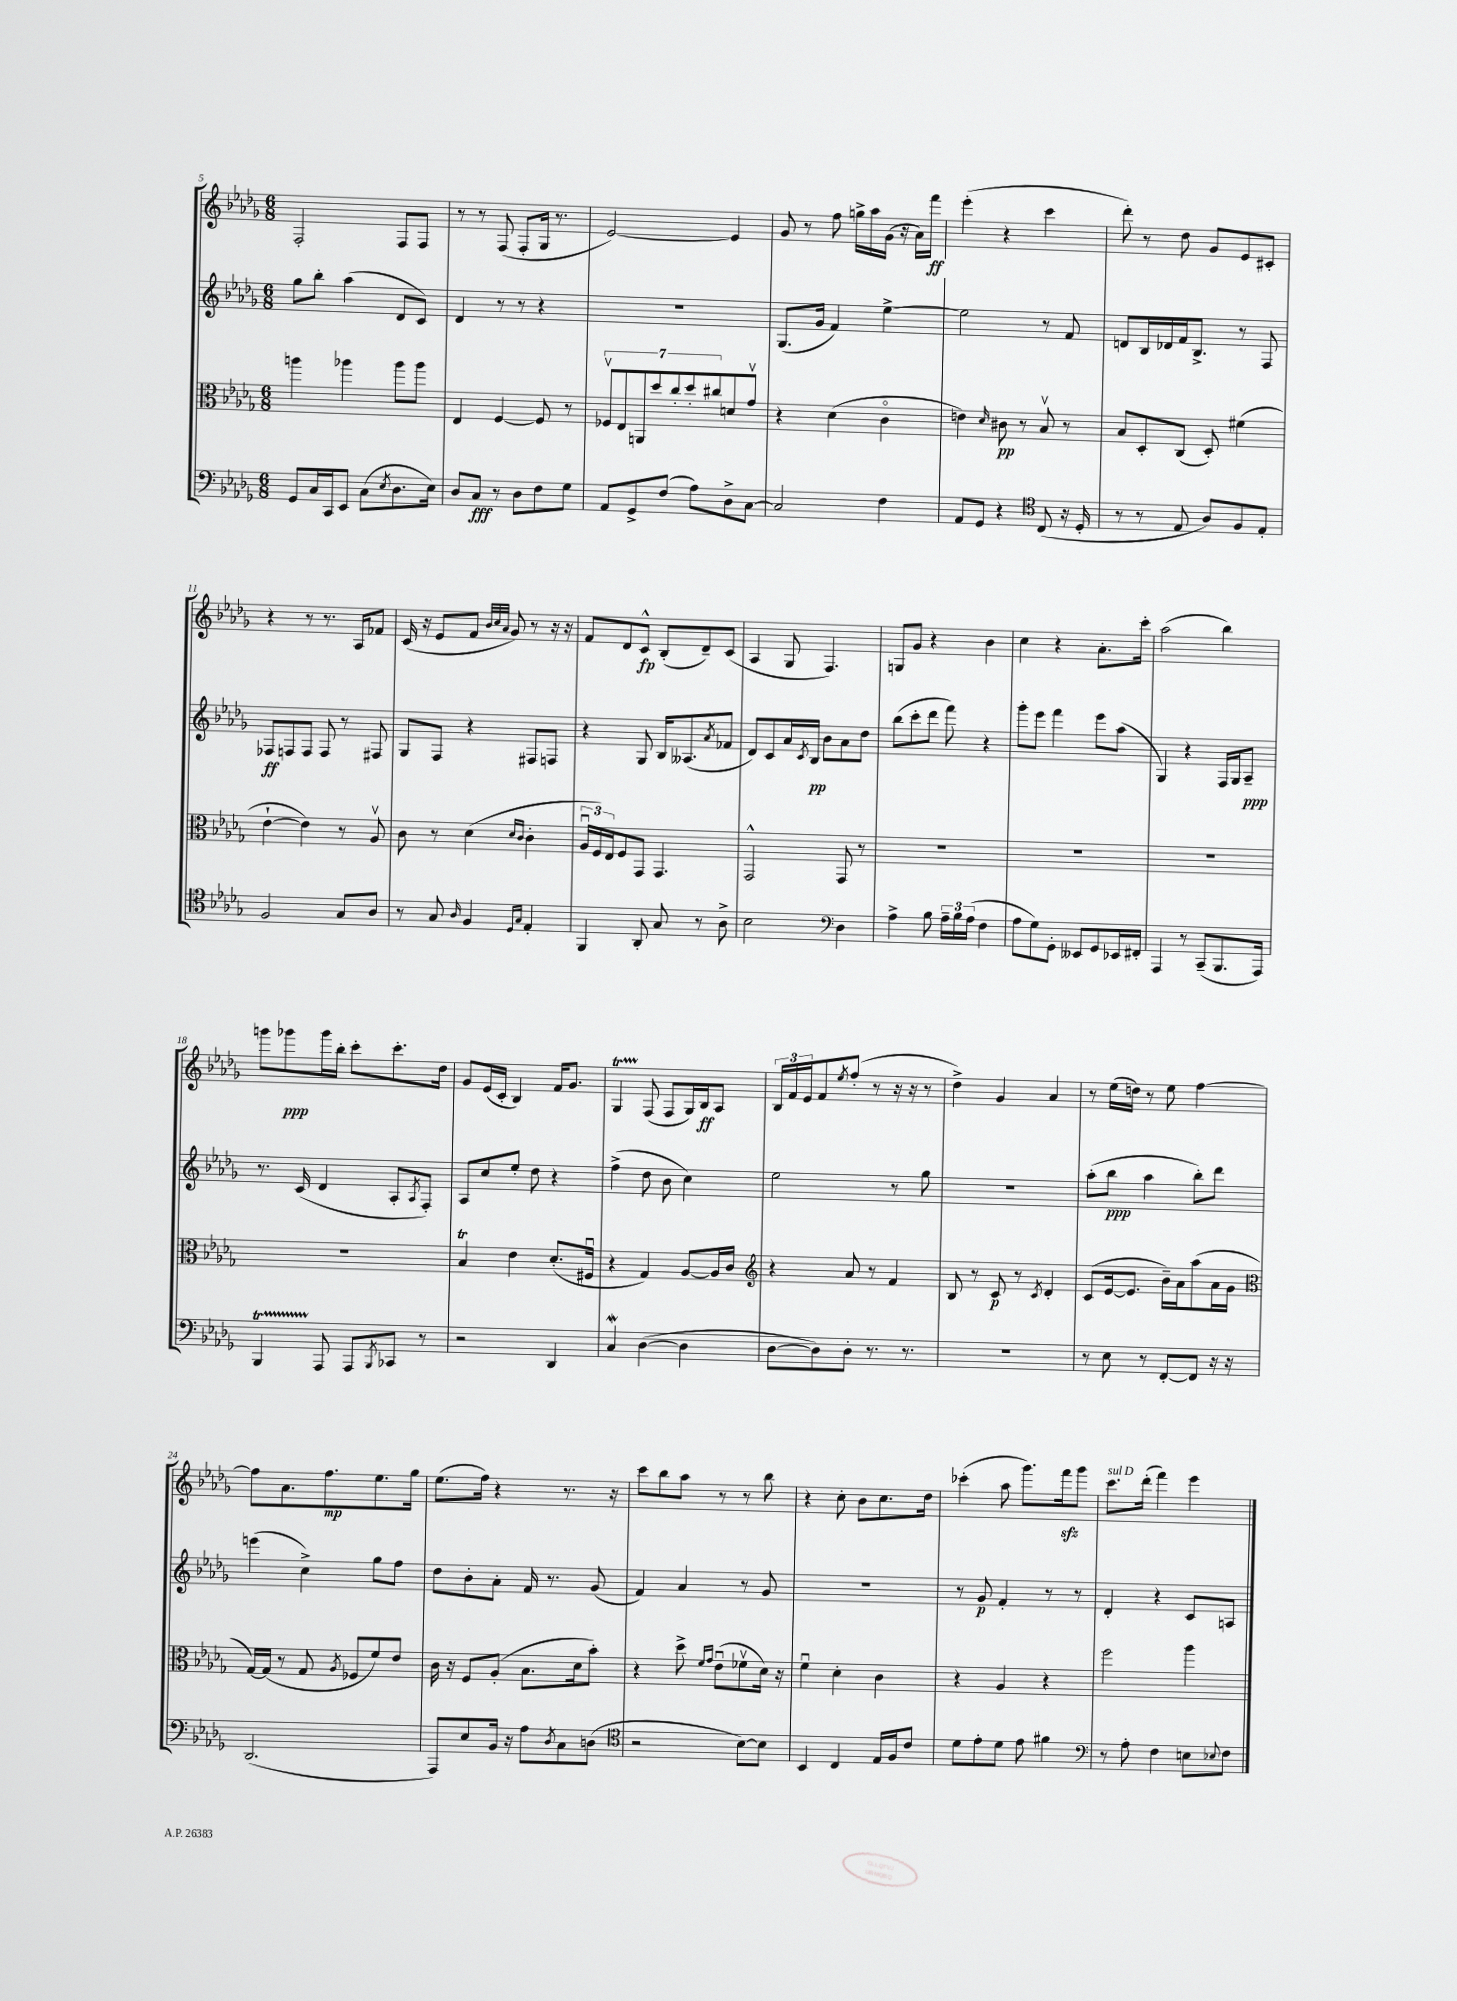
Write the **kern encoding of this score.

**kern	**kern	**kern	**kern
*staff4	*staff3	*staff2	*staff1
*clefF4	*clefC3	*clefG2	*clefG2
*k[b-e-a-d-g-]	*k[b-e-a-d-g-]	*k[b-e-a-d-g-]	*k[b-e-a-d-g-]
*M6/8	*M6/8	*M6/8	*M6/8
8GG-	4aa	8gg-	2F'
16C	.	8bb-'	.
16CC	.	.	.
8EE-	4aa-	(4aa-	.
(8C	.	.	.
8qE-	.	.	.
8.D-	8aa-	8d-	8F
.	8aa-	8c)	8F
16E-)	.	.	.
=	=	=	=
8D-	4E-	4d-	8r
8C	.	.	8r
8r	[4F	8r	(8F
8D-	.	8r	8F'
8F	8F]	4r	16G-
.	.	.	8.r
8G-	8r	.	.
=	=	=	=
8AA-	14F-v	2.r	[2e-)
.	14E-	.	.
8GG-^	.	.	.
.	14AA	.	.
.	14dd-	.	.
(8F	.	.	.
.	14cc'	.	.
.	14dd-'	.	.
8A-)	.	.	.
.	14cc#	.	.
8D-^	8d	.	4e-]
[8C	8g-v	.	.
=	=	=	=
2C]	4r	(8.G-	8g-
.	.	.	8r
.	.	16g-	.
.	(4d-	4f)	8ff
.	.	.	16gg^
.	.	.	16aa-
4F	4co	[4ee-^	(16g-
.	.	.	16r
.	.	.	16a-)
.	.	.	16fff
=	=	=	=
8AA-	4e)	2ee-]	(4eee-'
8GG-	.	.	.
.	16qqd-	.	.
4r	8c#	.	4r
.	8r	.	.
*clefC4	*	*	*
(8C	8B-v	8r	4ccc
16r	8r	8f	.
16D-'	.	.	.
=	=	=	=
8r	8B-	8d	8ddd-')
8r	8D-'	16B-	8r
.	.	16d-	.
8E-	(8C	16f	8dd-
.	.	8.B-^	.
8A-)	8D-')	.	8g-
8F	(4f#	8r	8e-
8E-'	.	8F	8c#'
=	=	=	=
2F	[4e-`	8F-	4r
.	.	8F	.
.	4e-])	8F	8r
.	.	8F	8.r
8G-	8r	8r	.
.	.	.	16A-
8A-	8A-v	8F#	8f-
=	=	=	=
8r	8c	8G-	(16c
.	.	.	16r
8G-	8r	8F	8e-
16qqA-	.	.	.
4F	(4d-	4r	8f
.	.	.	32qqb-
.	.	.	32qqcc
.	.	.	32qqa-
.	.	.	8g-)
16qqD-	16qqd-	.	.
16qqG-	16qqc	.	.
4E-'	4c'	8F#	8r
.	.	8F	16r
.	.	.	16r
=	=	=	=
4FF	24A-u	4r	8f
.	24F)	.	.
.	24E-	.	.
.	8F	.	8d-
8AA-'	8GG-	8G-	8c^^
8G-	4.GG-	16B-	(8B-'
.	.	(8.A--	.
8r	.	.	8d-~)
.	.	8qa-	.
8A-^	.	8f-	(8c
=	=	=	=
2B-	2GG-^^	8d-)	4A-
.	.	8c	.
.	.	16a-	8G-
.	.	8qc	.
.	.	16B-	.
.	.	8b-	4.F)
*clefF4	*	*	*
4D-	8GG-	8a-	.
.	8r	8dd-	.
=	=	=	=
4A-^	2.r	(8bb-	8G
.	.	8ccc'	8g-
8B-	.	8ddd-	4r
24A-~	.	8fff)	.
24B-	.	.	.
(24A-	.	.	.
4F	.	4r	4b-
=	=	=	=
8A-	2.r	8ggg-'	4cc
8G-)	.	8eee-	.
8GG-'	.	4fff	4r
8EE--	.	.	.
8GG-	.	8eee-	8.a-'
16EE-	.	(8aa-	.
16FF#'	.	.	16ccc'
=	=	=	=
4AAA-	2.r	4G-)	(2aa-
8r	.	4r	.
(8CC~	.	.	.
8.BBB-	.	16F	4bb-)
.	.	16G-	.
.	.	8A-~	.
16AAA-)	.	.	.
=	=	=	=
4BBB-	2.r	8.r	8ggg
.	.	.	8ggg-
.	.	(16c	.
8AAA-	.	4d-	16ggg-
.	.	.	16bb-'
8AAA-	.	.	8ccc'
8qBBB-	.	.	.
8CC-	.	8A-'	8.ccc'
.	.	8qA-	.
8r	.	8F')	.
.	.	.	16dd-
=	=	=	=
2r	4B-	8A-	8g-
.	.	8cc	(16e-
.	.	.	16c'
.	4e-	8ee-'	4B-)
.	.	8dd-	.
4DD-	(8.d-'	4r	16f
.	.	.	8.g-
.	16F#u	.	.
=	=	=	=
4C	4r	(4ff^	4G-
([4D-	4G-)	8dd-	(8F
.	.	8b-	8F
4D-]	[8A-	4cc)	16G-)
.	.	.	16B-
.	16A-]	.	8A-
.	16c	.	.
=	=	=	=
*	*clefG2	*	*
[8D-	4r	2ee-	24B-
.	.	.	24f
.	.	.	24e-
8D-])	.	.	8f
.	.	.	8qee-
8D-'	8a-	.	(8ff'
8.r	8r	.	8r
.	4f	8r	16r
8.r	.	.	16r
.	.	8gg-	8r
=	=	=	=
2.r	8B-	2.r	4dd-^)
.	8r	.	.
.	8c	.	4g-
.	8r	.	.
.	8qc	.	.
.	4d-'	.	4a-
=	=	=	=
8r	(8c	(8aa-'	8r
8E-	[16e-	8bb-	(16ee-
.	8.e-]	.	16dd)
8r	.	4aa-	8r
[8FF'	16b-~)	.	8ee-
.	16a-	.	.
8FF]	(8aa-	8bb-')	[4ff
16r	16a-	8ddd-	.
16r	16g-	.	.
=	=	=	=
*	*clefC3	*	*
(2.DD-	[16G-)	(4eee	8ff]
.	(16G-]	.	.
.	8r	.	8.a-
.	8G-	4cc^)	.
.	.	.	8.ff
.	8qA-	.	.
.	8F-	.	.
.	8f)	8gg-	8.ee-
.	8e-	8ff	.
.	.	.	16gg-
=	=	=	=
8AAA-)	16c	8dd-	(8.ee-
.	16r	.	.
8E-	8F	8b-'	.
.	.	.	16ff)
16BB-	(8A-'	8a-'	4r
16r	.	.	.
8A-	8.B-	16f	.
.	.	8.r	.
8qD-	.	.	.
8C	.	.	8.r
.	16d-	.	.
(8D	8b-')	(8g-	.
.	.	.	16r
=	=	=	=
*clefC4	*	*	*
2r	4r	4f)	8ccc
.	.	.	8bb-
.	8dd-^	4a-	8aa-
.	16qqf	.	.
.	16qqg-	.	.
.	(8e-u	.	8r
[8B-)	8f-v	8r	8r
8B-]	16d-)	8g-	8bb-
.	16r	.	.
=	=	=	=
4BB-	4fu	2.r	4r
4C	4d-'	.	8cc'
.	.	.	8b-
16E-	4c	.	8.cc
16F	.	.	.
8c	.	.	.
.	.	.	16dd-
=	=	=	=
8d-	4r	8r	(4ccc-'
8e-'	.	8g-	.
8d-	4A-	4f'	8aa-
8e-	.	.	8.ggg-)
4f#	4r	8r	.
.	.	.	16fff
.	.	8r	8ggg-
=	=	=	=
*clefF4	*	*	*
8r	2ff	4d-'	8.ccc
8A-'	.	.	.
.	.	.	(16ddd-'
4F	.	4r	4fff)
8E	4aa-	8c	4eee-
8qqE-	.	.	.
8F	.	8A	.
==	==	==	==
*-	*-	*-	*-
